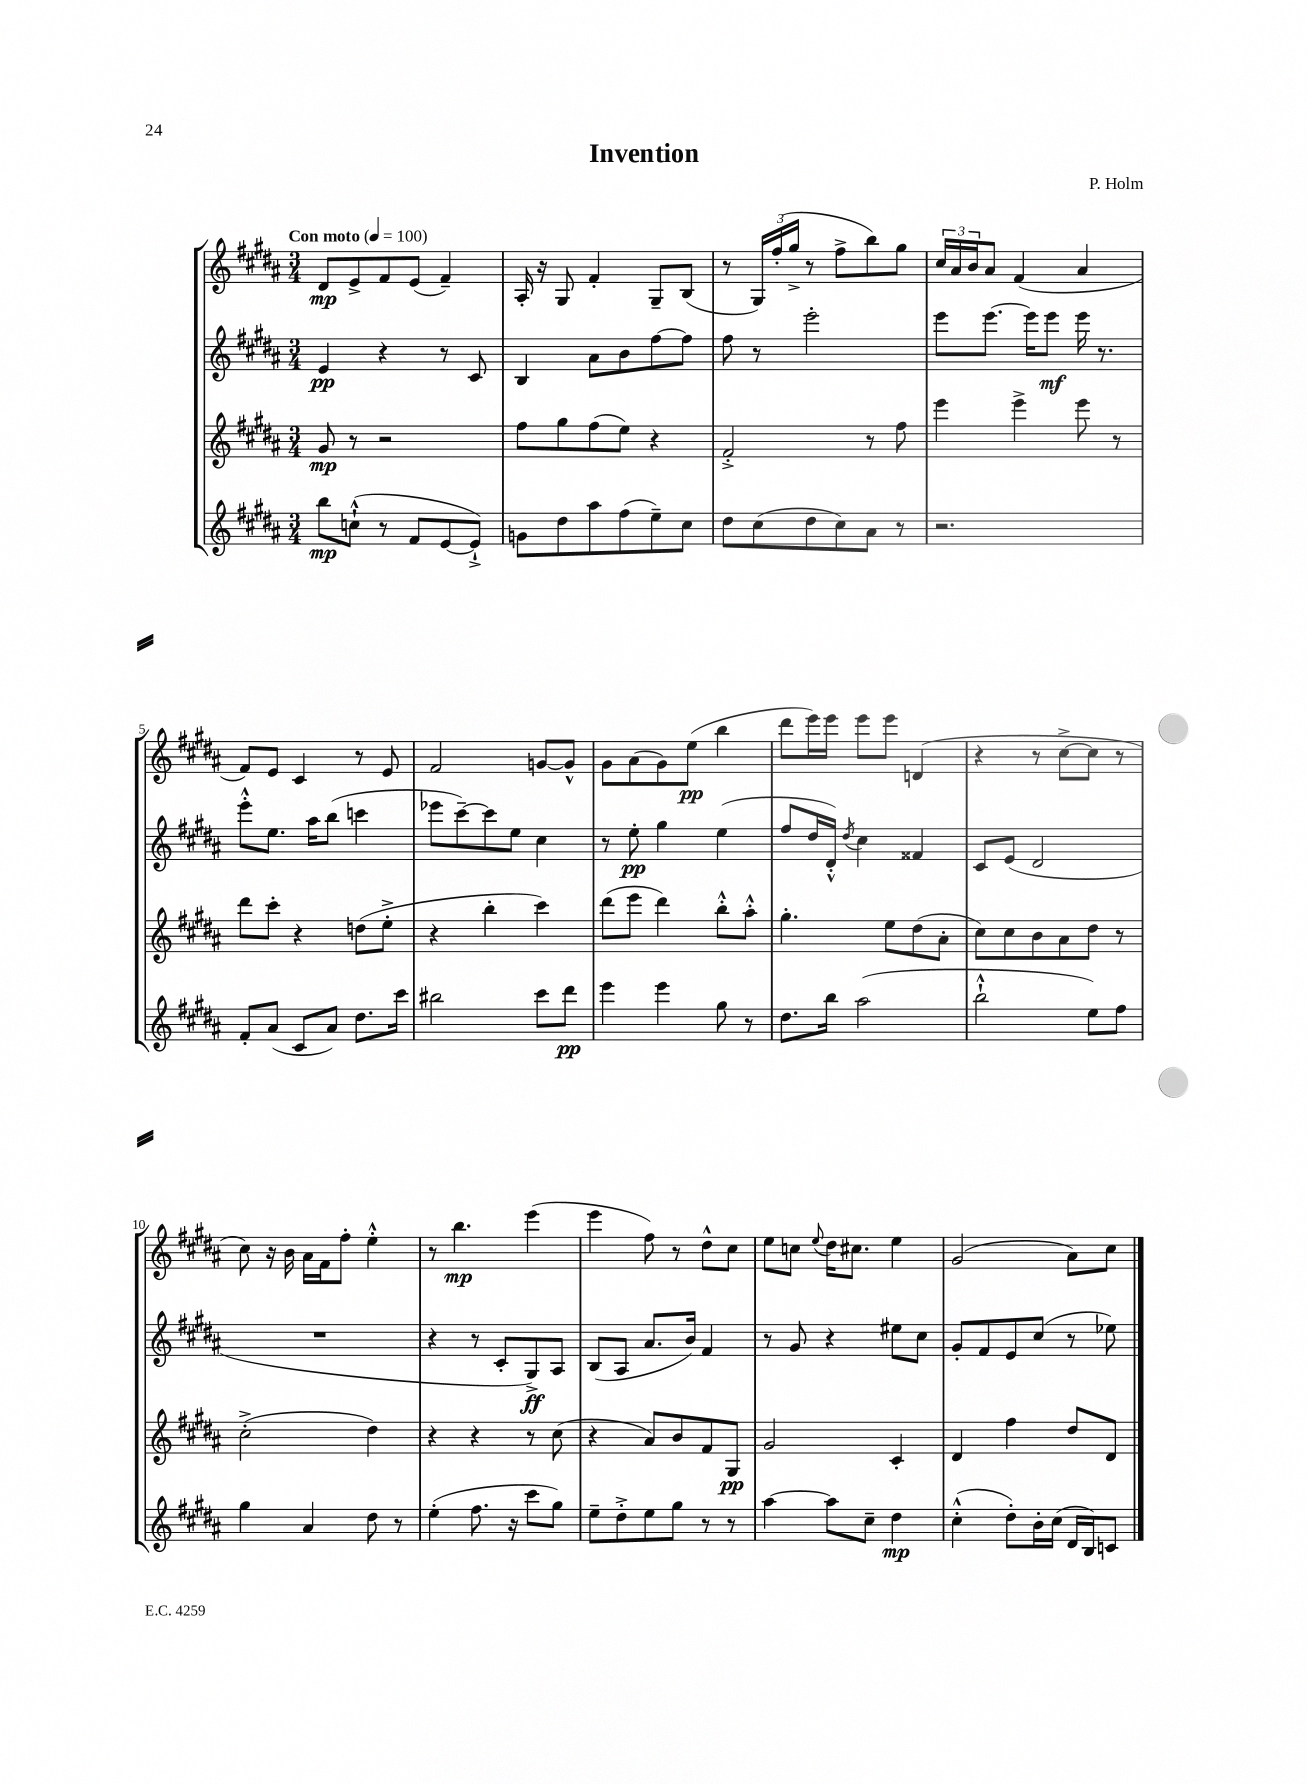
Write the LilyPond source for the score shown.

\header { title = "Invention" composer = "P. Holm" }
<<
\new StaffGroup <<
\new Staff = "s0" {
    \clef treble \key b \major \numericTimeSignature \time 3/4 \tempo "Con moto" 4 = 100
    dis'8\mp e'8-> fis'8 e'8( fis'4--) |
    ais16-. r16 gis8 fis'4-. gis8-- b8( |
    r8 \tuplet 3/2 { gis16) fis''16-.( gis''16-> } r8 fis''8-> b''8) gis''8 |
    \tuplet 3/2 { cis''16 ais'16 b'16 } ais'8 fis'4( ais'4 |
    fis'8) e'8 cis'4 r8 e'8 |
    fis'2 g'8~ g'8-^ |
    gis'8 ais'8( gis'8) e''8\pp( b''4 |
    dis'''8 e'''16) e'''16 e'''8 e'''8 d'4( |
    r4 r8 cis''8~-> cis''8 r8 |
    cis''8) r16 b'16 ais'16 fis'16 fis''8-. e''4-.-^ |
    r8 b''4.\mp e'''4( |
    e'''4 fis''8) r8 dis''8-^ cis''8 |
    e''8 c''8 \appoggiatura { e''8 } dis''16 cis''8. e''4 |
    gis'2( ais'8) cis''8 \bar "|." |
}
\new Staff = "s1" {
    \clef treble \key b \major \numericTimeSignature \time 3/4
    e'4\pp r4 r8 cis'8 |
    b4 ais'8 b'8 fis''8~ fis''8 |
    fis''8 r8 e'''2-. |
    e'''8 e'''8.~ e'''16 e'''8\mf e'''16 r8. |
    e'''8-.-^ e''8. ais''16 b''8( c'''4 |
    ees'''8 cis'''8~--) cis'''8 e''8 cis''4 |
    r8 e''8-.\pp gis''4 e''4( |
    fis''8 dis''16 dis'16-.-^) \acciaccatura { dis''8 } cis''4 fisis'4 |
    cis'8 e'8( dis'2 |
    R2. |
    r4 r8 cis'8-. gis8->\ff) ais8 |
    b8( ais8 ais'8. b'16) fis'4 |
    r8 gis'8 r4 eis''8 cis''8 |
    gis'8-. fis'8 e'8 cis''8( r8 ees''8) \bar "|." |
}
\new Staff = "s2" {
    \clef treble \key b \major \numericTimeSignature \time 3/4
    gis'8\mp r8 r2 |
    fis''8 gis''8 fis''8( e''8) r4 |
    fis'2-.-> r8 fis''8 |
    e'''4 e'''4-> e'''8 r8 |
    dis'''8 cis'''8-. r4 d''8( e''8-.-> |
    r4 b''4-. cis'''4) |
    dis'''8( e'''8 dis'''4) b''8-.-^ ais''8-.-^ |
    gis''4.-. e''8 dis''8( ais'8-. |
    cis''8) cis''8 b'8 ais'8 dis''8 r8 |
    cis''2-.->( dis''4) |
    r4 r4 r8 cis''8( |
    r4 ais'8) b'8 fis'8 gis8\pp |
    gis'2 cis'4-. |
    dis'4 fis''4 dis''8 dis'8 \bar "|." |
}
\new Staff = "s3" {
    \clef treble \key b \major \numericTimeSignature \time 3/4
    b''8\mp c''8-!-^( r8 fis'8 e'8~ e'8-!->) |
    g'8 dis''8 ais''8 fis''8( e''8--) cis''8 |
    dis''8 cis''8( dis''8 cis''8) ais'8 r8 |
    r2. |
    fis'8-. ais'8( cis'8 ais'8) dis''8. cis'''16 |
    bis''2 cis'''8 dis'''8\pp |
    e'''4 e'''4 gis''8 r8 |
    dis''8. b''16 ais''2( |
    b''2-!-^ e''8) fis''8 |
    gis''4 ais'4 dis''8 r8 |
    e''4-.( fis''8. r16 cis'''8 gis''8) |
    e''8-- dis''8-.-> e''8 gis''8 r8 r8 |
    ais''4~ ais''8 cis''8-- dis''4\mp |
    cis''4-.-^( dis''8-.) b'16-. cis''16( dis'16 b16) c'8 \bar "|." |
}
>>
>>
